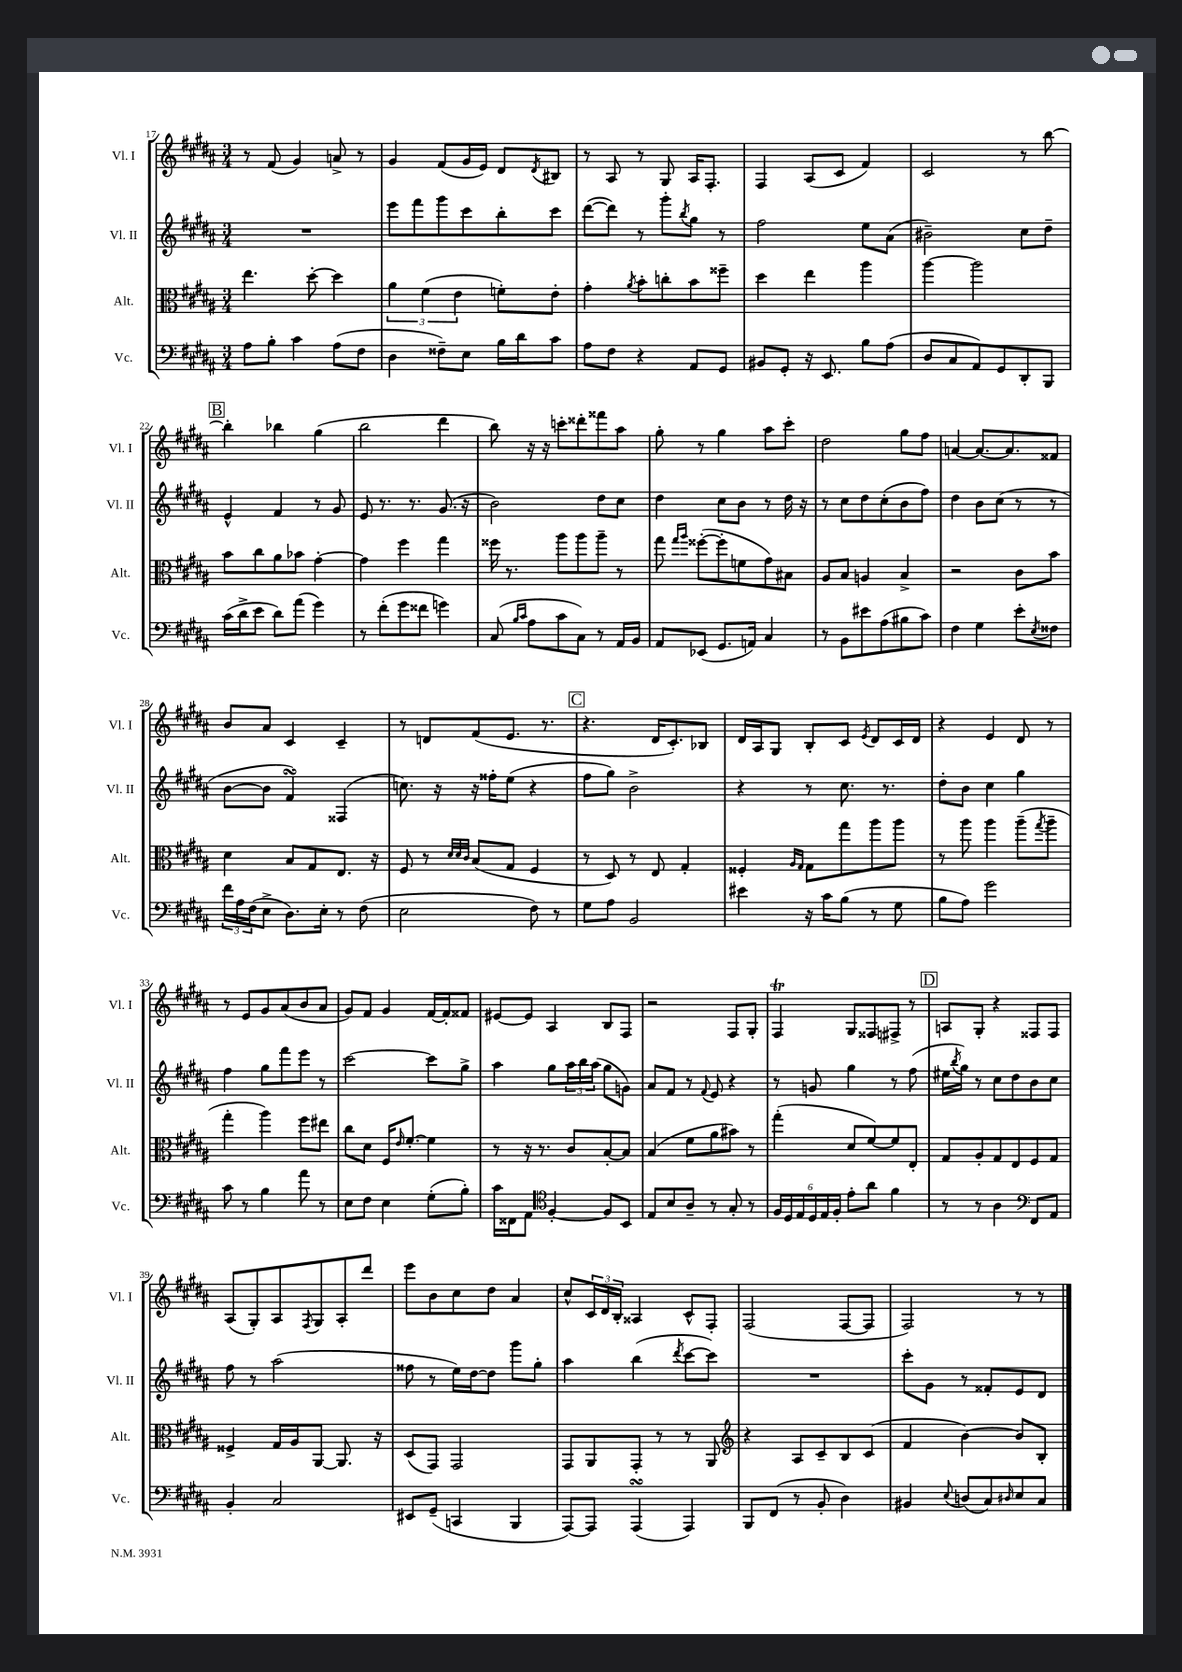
<<
\new StaffGroup <<
\new Staff = "s0" \with { instrumentName = "Vl. I" shortInstrumentName = "Vl. I" } {
    \clef treble \key b \major \numericTimeSignature \time 3/4
    r8 fis'8( gis'4) a'8-> r8 |
    gis'4 fis'8( gis'16 e'16) dis'8 \acciaccatura { dis'8 } bis8 |
    r8 ais8 r8 gis8 ais16 fis8.-. |
    fis4 ais8( cis'8 fis'4) |
    cis'2 r8 b''8~ |
    \mark \markup { \box "B" } b''4-. bes''4 gis''4( |
    b''2 dis'''4 |
    b''8) r16 r16 c'''8-. disis'''8-. fisis'''8 ais''8 |
    gis''8-. r8 gis''4 ais''8 cis'''8-. |
    dis''2 gis''8 fis''8 |
    a'4~ a'8.~ a'8. fisis'8 |
    b'8 ais'8 cis'4 cis'4-- |
    r8 d'8 fis'8( e'8. r8. |
    \mark \markup { \box "C" } r4. dis'16 cis'8.-.) bes8 |
    dis'16 ais16 gis8 b8-. cis'8 \acciaccatura { e'8 } dis'8 cis'16 dis'16 |
    r4 e'4 dis'8 r8 |
    r8 e'8 gis'8 ais'8( b'8 ais'8 |
    gis'8) fis'8 gis'4 fis'16~ fis'16-. fisis'8 |
    eis'8~ eis'8 ais4 b8 fis8 |
    r2 fis8 gis8-. |
    fis4\trill gis8 fisis8 fis8-> r8 |
    \mark \markup { \box "D" } a8 gis8-. r4 fisis8 fisis8 |
    ais8( gis8-.) ais8 \acciaccatura { fis8 } gis8 ais8-. dis'''8 |
    e'''8 b'8 cis''8 dis''8 ais'4 |
    cis''8-^ \tuplet 3/2 { cis'16 dis'16 b16-. } aisis4 cis'8-^ fis8-. |
    fis2( fis8~ fis8 |
    fis2) r8 r8 \bar "|." |
}
\new Staff = "s1" \with { instrumentName = "Vl. II" shortInstrumentName = "Vl. II" } {
    \clef treble \key b \major \numericTimeSignature \time 3/4
    R2. |
    e'''8 fis'''8 gis'''8 cis'''8 b''8-. cis'''8 |
    dis'''8~( dis'''8) r8 gis'''8-. \acciaccatura { b''8 } gis''8 r8 |
    fis''2 e''8 ais'8( |
    bis'2--) cis''8 dis''8-- |
    \mark \markup { \box "B" } e'4-^ fis'4 r8 gis'8 |
    e'8 r8. r8. gis'8.( r16 |
    b'2) dis''8 cis''8 |
    dis''4 cis''8 b'8 r8 dis''16 r16 |
    r8 cis''8 dis''8 cis''8-.( b'8 fis''8) |
    dis''4 b'8 cis''8( r8 r8 |
    b'8~ b'8 fis'4\turn) fisis4( |
    c''8.) r16 r16 fisis''16-. e''8( r4 |
    \mark \markup { \box "C" } fis''8 gis''8) b'2-> |
    r4 r8 cis''8. r8. |
    dis''8-. b'8 cis''4 gis''4 |
    fis''4 gis''8 fis'''8 e'''8 r8 |
    cis'''2~ cis'''8 gis''8-> |
    ais''4 gis''8 \tuplet 3/2 { ais''16 b''16 ais''16( } gis''8 g'8) |
    ais'8 fis'8 r8 \appoggiatura { fis'8 } e'8 r4 |
    r8 g'8 gis''4 r8 fis''8( |
    \mark \markup { \box "D" } eis''16 \acciaccatura { b''8 } gis''16) r8 cis''8 dis''8 b'8 cis''8 |
    fis''8 r8 ais''2( |
    fisis''8 r8 e''16) dis''16~ dis''8 gis'''8 gis''8-. |
    ais''4 b''4( \acciaccatura { dis'''8 } cis'''8~ cis'''8) |
    R2. |
    cis'''8-. gis'8 r8 fisis'8-. e'8 dis'8 \bar "|." |
}
\new Staff = "s2" \with { instrumentName = "Alt." shortInstrumentName = "Alt." } {
    \clef alto \key b \major \numericTimeSignature \time 3/4
    e''4. dis''8~-. dis''4 |
    \tuplet 3/2 { ais'4 fis'4( e'4 } f'8-.) e'8-. |
    gis'4-. \acciaccatura { ais'8 } b'8-. c''8-. b'8 fisis''8-- |
    dis''4 e''4 ais''4 |
    ais''4~ ais''2 |
    \mark \markup { \box "B" } b'8 cis''8 ais'8 bes'8 gis'4~-. |
    gis'4 fis''4 gis''4 |
    fisis''16 r8. ais''8 ais''8 ais''8-- r8 |
    gis''8 \grace { gis''16 ais''16 } fisis''8~-.( fisis''8-. f'8 gis'8) bis8 |
    ais8 b8 a4 b4-> |
    r2 cis'8 b'8 |
    dis'4 b8 gis8 e8. r16 |
    fis8 r8 \grace { dis'32 dis'32 cis'32 } b8( gis8 fis4 |
    \mark \markup { \box "C" } r8 dis8) r8 e8 gis4-. |
    fisis4-. \grace { ais16 gis16 } gis8 gis''8 ais''8 ais''8 |
    r8 ais''8 ais''4 ais''8--( \acciaccatura { gis''8 } ais''8-- |
    gis''4-. ais''4) fis''8 eis''8 |
    cis''8 dis'8 fis16 \grace { e'16 } fis'8.~-. fis'4 |
    r8 r16 r8. cis'8 b8~-. b8 |
    b4( fis'8 ais'8 bis'8) r8 |
    gis''4-.( dis'8 fis'8~) fis'8 e8-. |
    \mark \markup { \box "D" } gis8 ais8-. gis8 e8 fis8 gis8 |
    fisis4-> gis16 ais16 ais,8~ ais,8. r16 |
    dis8( gis,8) gis,2 |
    gis,8 ais,8 gis,8-. r8 r8 ais,8 |
    \clef treble r4 ais8 cis'8-- b8 cis'8( |
    fis'4 b'4~) b'8 b8-. \bar "|." |
}
\new Staff = "s3" \with { instrumentName = "Vc." shortInstrumentName = "Vc." } {
    \clef bass \key b \major \numericTimeSignature \time 3/4
    ais8 b8-. cis'4 ais8( fis8 |
    dis4 fisis8--) e8 b16 dis'16 cis'8 |
    ais8 fis8 r4 ais,8 gis,8 |
    bis,8 gis,8-. r16 e,8. b8 ais8( |
    dis8 cis8 ais,8) gis,8 dis,8-. b,,8 |
    \mark \markup { \box "B" } cis'16( dis'16-> e'8 dis'8) ais'8( gis'4) |
    r8 fis'8-.( gis'8 fisis'8 g'4) |
    cis8( \grace { b16 cis'16 } ais8 cis'8 cis8) r8 ais,16 b,16 |
    ais,8 ees,8( gis,8. a,16) cis4 |
    r8 b,8 eis'8 ais8( bis8 cis'8) |
    fis4 gis4 e'8-. \acciaccatura { e8 } fisis8 |
    \tuplet 3/2 { fis'16 ais16 fis16( } e8-> dis8.) e16-. r8 fis8( |
    e2 fis8) r8 |
    \mark \markup { \box "C" } gis8 ais8 b,2 |
    eis'4 r16 cis'16 b8( r8 gis8 |
    b8 ais8) gis'2 |
    cis'8 r8 b4 ais'8 r8 |
    e8 fis8 e4 gis8-.( b8-.) |
    cis'16 fisis,16 ais,8 \clef tenor fis4~-. fis8 b,8 |
    e8 b8 ais8-- r8 gis8-. r8 |
    \tuplet 6/4 { fis16 dis16 e16 dis16 e16 fis16-. } e'8-. ais'8 fis'4 |
    \mark \markup { \box "D" } r8 r8 ais4 \clef bass fis,8 ais,8 |
    b,4-. cis2 |
    eis,8 gis,8--( c,4 b,,4 |
    ais,,8~) ais,,8 ais,,4\turn( ais,,4) |
    b,,8 fis,8( r8 b,8-. dis4) |
    bis,4 \appoggiatura { e8 } d8( cis8) \grace { dis16 } e8 cis8 \bar "|." |
}
>>
>>
